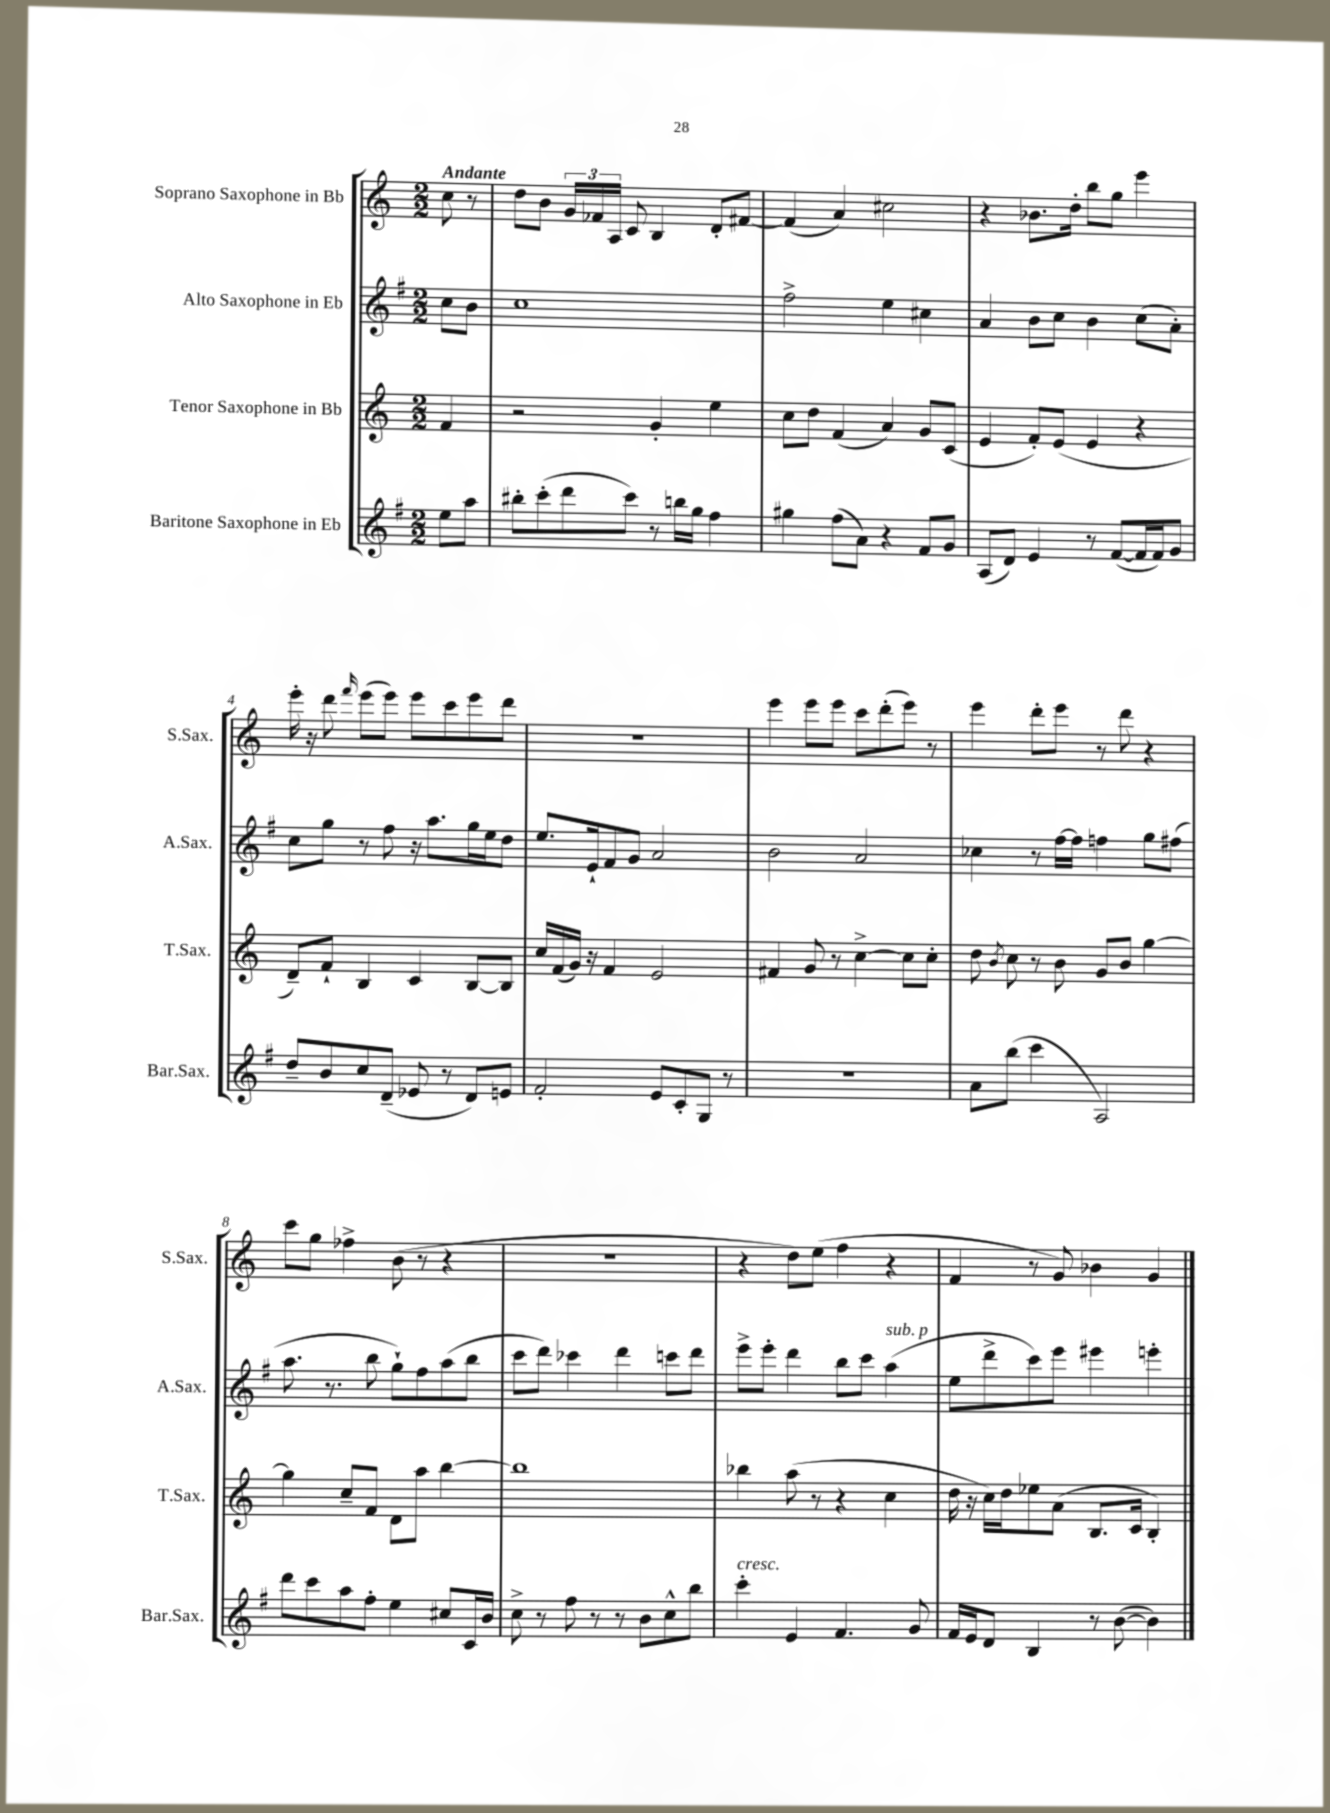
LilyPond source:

<<
\new StaffGroup <<
\new Staff = "s0" \with { instrumentName = "Soprano Saxophone in Bb" shortInstrumentName = "S.Sax." } {
    \clef treble \key c \major \numericTimeSignature \time 2/2 \partial 4 \tempo "Andante"
    \autoBeamOff c''8 r8 |
    d''8[ b'8] \tuplet 3/2 { g'16[ fes'16 a16] } c'8 b4 d'8[-. fis'8]~ |
    fis'4( a'4) cis''2 |
    r4 bes'8.[ d''16]-. b''8[ g''8] e'''4 |
    e'''16-. r16 d'''8 \grace { f'''16 } e'''8[( e'''8]) e'''8[ c'''8 e'''8 d'''8] |
    R1 |
    e'''4 e'''8[ e'''8] c'''8[ d'''8-.( e'''8]) r8 |
    e'''4 d'''8[-. e'''8] r8 d'''8 r4 |
    c'''8[ g''8] fes''4-> b'8( r8 r4 |
    R1 |
    r4 d''8[) e''8]( f''4 r4 |
    f'4 r8 g'8) bes'4 g'4 \bar "|." |
}
\new Staff = "s1" \with { instrumentName = "Alto Saxophone in Eb" shortInstrumentName = "A.Sax." } {
    \clef treble \key g \major \numericTimeSignature \time 2/2 \partial 4
    \autoBeamOff c''8[ b'8] |
    c''1 |
    fis''2-> e''4 cis''4 |
    a'4 b'8[ c''8] b'4 c''8[( a'8]-.) |
    c''8[ g''8] r8 fis''8 r16 a''8.[ g''16 e''16 d''8] |
    e''8.[ e'16-! fis'8 g'8] a'2 |
    b'2 a'2 |
    ces''4 r8 fis''16[~ fis''16] f''4 g''8[ fis''8]( |
    a''8. r8. b''8 g''8[-!) fis''8 a''8( b''8] |
    c'''8[ d'''8]) ces'''4 d'''4 c'''8[ d'''8] |
    e'''8[-> e'''8]-. d'''4 b''8[ c'''8] a''4^\markup { \italic "sub. p" }( |
    e''8[ d'''8-> c'''8) e'''8] eis'''4 e'''4-. \bar "|." |
}
\new Staff = "s2" \with { instrumentName = "Tenor Saxophone in Bb" shortInstrumentName = "T.Sax." } {
    \clef treble \key c \major \numericTimeSignature \time 2/2 \partial 4
    \autoBeamOff f'4 |
    r2 g'4-. e''4 |
    c''8[ d''8] f'4( a'4) g'8[ c'8]( |
    e'4 f'8[-.) e'8]( e'4 r4 |
    d'8[--) f'8]-! b4 c'4 b8[~ b8] |
    c''16[ f'16( g'16]) r16 f'4 e'2 |
    fis'4 g'8 r8 c''4~-> c''8[ c''8]-. |
    d''8 \acciaccatura { b'8 } c''8 r8 b'8 g'8[ b'8] g''4~ |
    g''4 c''8[-- f'8] d'8[ a''8] b''4~ |
    b''1 |
    bes''4 a''8( r8 r4 c''4 |
    d''16 r16 c''16[) d''16 ees''8 a'8]( b8.[ c'16] b4-.) \bar "|." |
}
\new Staff = "s3" \with { instrumentName = "Baritone Saxophone in Eb" shortInstrumentName = "Bar.Sax." } {
    \clef treble \key g \major \numericTimeSignature \time 2/2 \partial 4
    \autoBeamOff e''8[ a''8] |
    bis''8[-. c'''8-.( d'''8 c'''8]) r8 b''16[ g''16] fis''4 |
    gis''4 fis''8[( a'8]) r4 fis'8[ g'8] |
    a8[( d'8]) e'4 r8 fis'8[~( fis'16 fis'16) g'8] |
    d''8[-- b'8 c''8 d'8]--( ees'8 r8 d'8[) e'8] |
    fis'2-. e'8[ c'8-. g8] r8 |
    R1 |
    a'8[ b''8]( c'''4 a2) |
    d'''8[ c'''8 a''8 fis''8]-. e''4 cis''8[ c'16 b'16] |
    c''8-> r8 fis''8 r8 r8 b'8[ c''8-^ b''8] |
    c'''4-.^\markup { \italic "cresc." } e'4 fis'4. g'8 |
    fis'16[ e'16 d'8] b4 r8 b'8~( b'4) \bar "|." |
}
>>
>>
